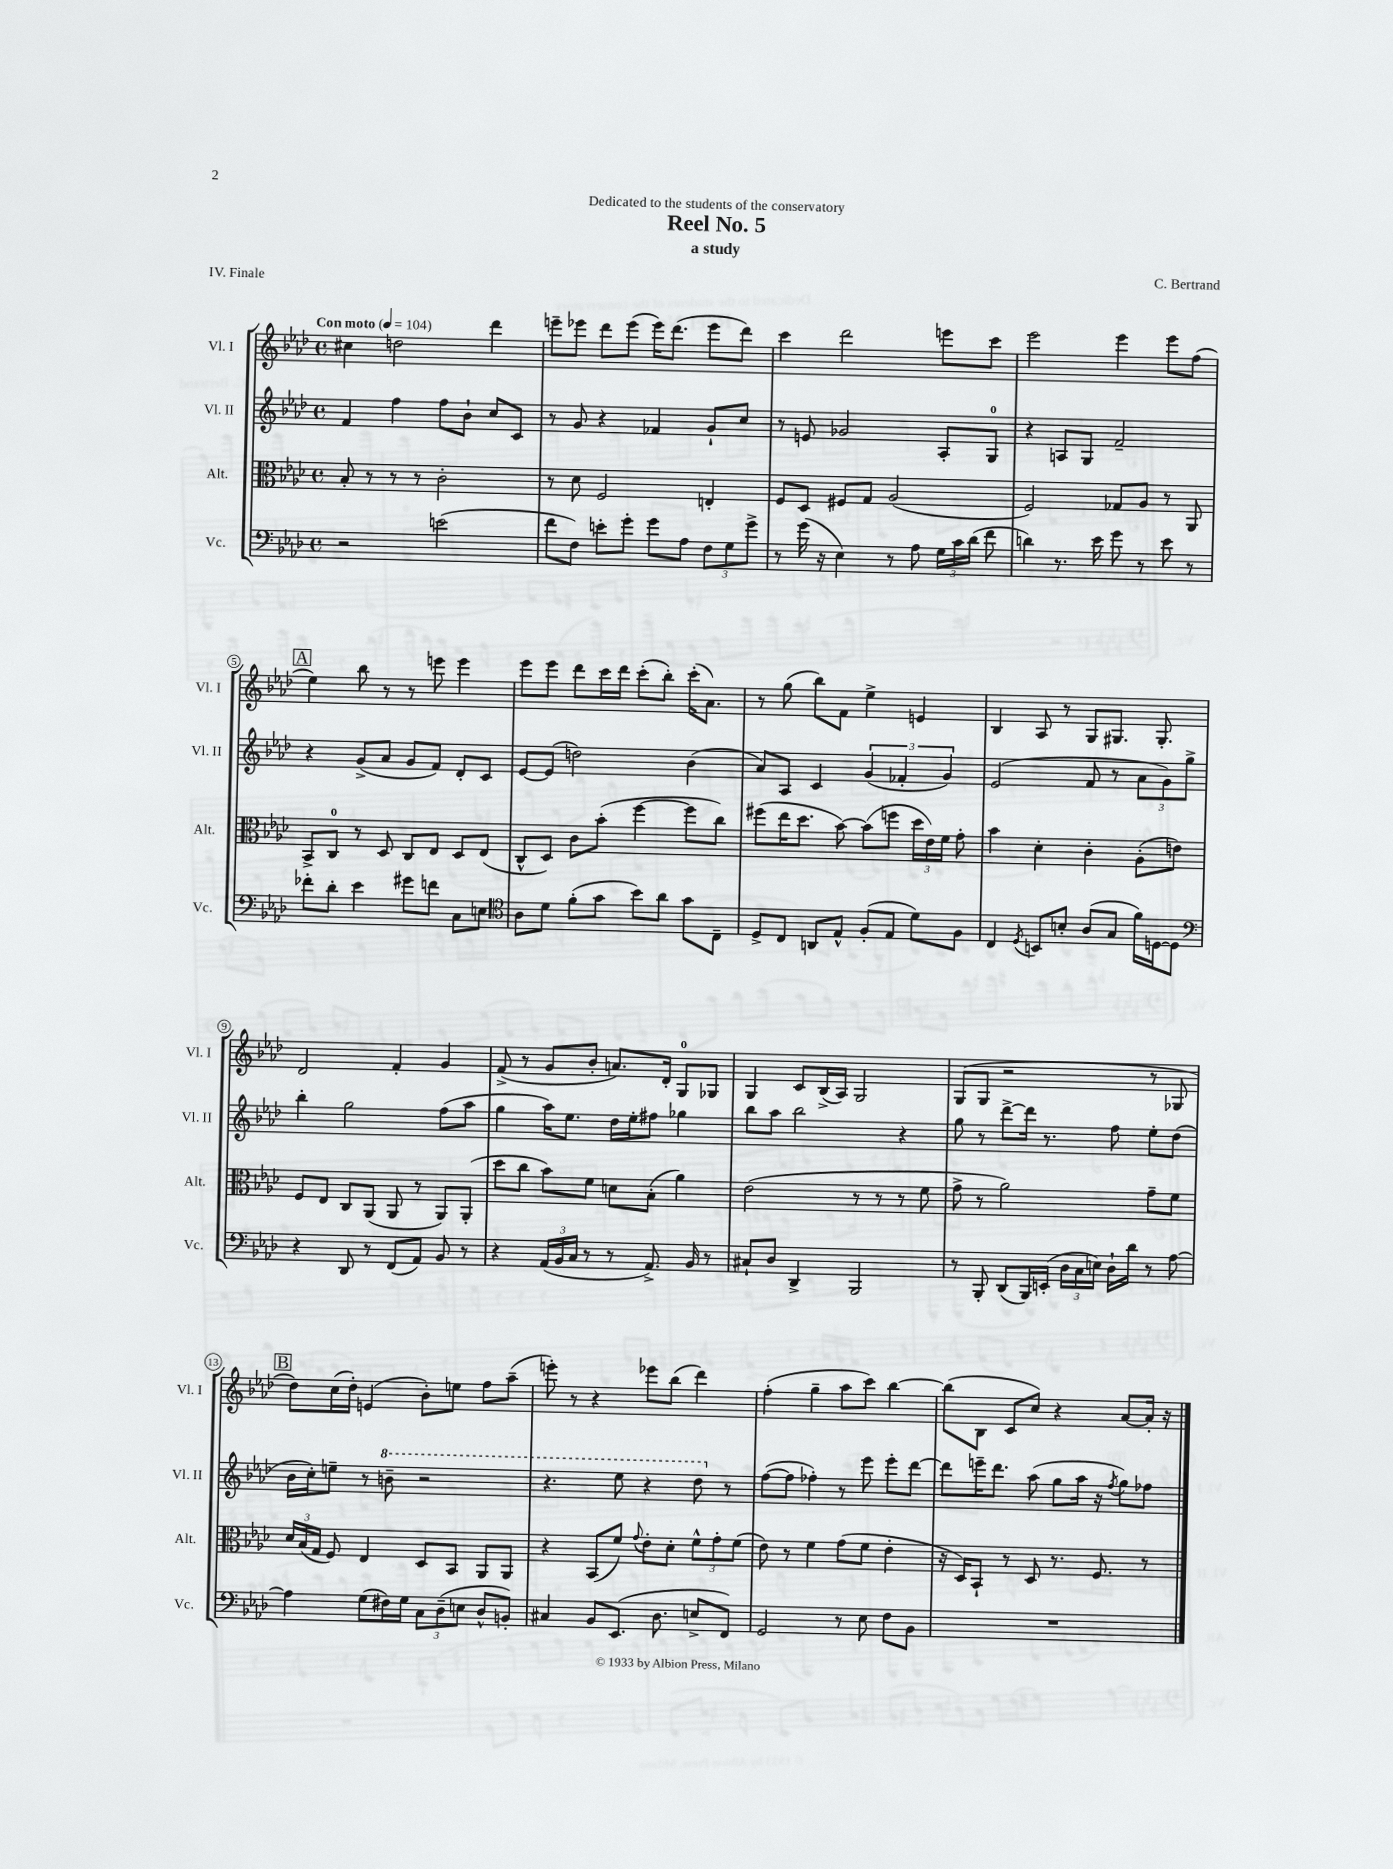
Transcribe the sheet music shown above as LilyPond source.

\header { title = "Reel No. 5" composer = "C. Bertrand" subtitle = "a study" dedication = "Dedicated to the students of the conservatory" piece = "IV. Finale" }
<<
\new StaffGroup <<
\new Staff = "s0" \with { instrumentName = "Vl. I" shortInstrumentName = "Vl. I" } {
    \clef treble \key aes \major \defaultTimeSignature \time 4/4 \tempo "Con moto" 4 = 104
    \autoBeamOff cis''4 d''2 des'''4 |
    e'''8[-- ees'''8] des'''8[ ees'''8]( ees'''16[) des'''8.]( ees'''8[ des'''8]) |
    c'''4 des'''2 e'''8[ c'''8] |
    ees'''2 ees'''4 ees'''8[ f''8]( |
    \mark \markup { \box "A" } ees''4) bes''8 r8 r8 e'''8 e'''4 |
    ees'''8[ ees'''8] des'''8[ c'''16 des'''16] c'''8[-.( bes''8]-.) c'''16[-.( aes'8.]) |
    r8 g''8( bes''8[) f'8] ees''4-> e'4 |
    bes4 aes8 r8 g8[ gis8.] gis8.-. |
    des'2 f'4-. g'4 |
    f'8->( r8 g'8[ bes'8]-. a'8.[) des'16]-. g8[-0 ges8] |
    g4 c'8[ bes16->( aes16]) g2 |
    g8[( g8] r2 r8 ges8 |
    \mark \markup { \box "B" } des''8[) c''16( des''16]-.) e'4( bes'8[-.) e''8] f''8[ aes''8]--( |
    e'''8-.) r8 r4 ees'''8[ bes''8]( des'''4) |
    f''4-.( g''4-- aes''8[ c'''8]) bes''4~ |
    bes''8[( bes8] c'8[ c''8]) r4 aes'8[~ aes'16]-. r16 \bar "|." |
}
\new Staff = "s1" \with { instrumentName = "Vl. II" shortInstrumentName = "Vl. II" } {
    \clef treble \key aes \major \defaultTimeSignature \time 4/4
    \autoBeamOff f'4 f''4 f''8[ bes'8]-! c''8[ c'8] |
    r8 g'8 r4 fes'4 g'8[-! c''8] |
    r8 e'8 ges'2 aes8[-. g8]-0 |
    r4 a8[ g8] f'2-- |
    \mark \markup { \box "A" } r4 g'8[->( aes'8] g'8[ f'8]) des'8[-. c'8] |
    ees'8[~ ees'8]( d''2) bes'4( |
    aes'8[) aes8] c'4 \tuplet 3/2 { g'4( fes'4-. g'4) } |
    ees'2( f'8 r8 \tuplet 3/2 { aes'8[ g'8) g''8]-> } |
    bes''4-. g''2 f''8[( aes''8] |
    g''4 aes''16[) ees''8.] des''16[ ees''16-. fis''8] ges''4 |
    bes''8[ aes''8] bes''2 r4 |
    g''8 r8 des'''8[~-> des'''16] r8. f''8 ees''8[-. des''8]( |
    \mark \markup { \box "B" } bes'16[ c''16-.) e''8]-- r8 \ottava #1 b''8-- r2 |
    r4. ees'''8 r4 des'''8 \ottava #0 r8 |
    f''8[~( f''8] fes''4-.) r8 ees'''8 ees'''8[-. des'''8]~ |
    des'''8[ e'''16-- des'''8.] aes''8( g''8[ aes''16] r16 \acciaccatura { f''8 } g''8[) fes''8] \bar "|." |
}
\new Staff = "s2" \with { instrumentName = "Alt." shortInstrumentName = "Alt." } {
    \clef alto \key aes \major \defaultTimeSignature \time 4/4
    \autoBeamOff bes8-. r8 r8 r8 c'2-. |
    r8 des'8 f2 e4-. |
    f8[ des8] fis8[ g8] aes2( |
    f2) ges8[ aes8] r8 aes,8 |
    \mark \markup { \box "A" } bes,8[-> c8]-0 r8 des8 c8[ ees8] des8[ ees8]( |
    c8[-^ des8]) c'8[ bes'8]-.( f''4~ f''8[ c''8]) |
    fis''8[( ees''16 des''8.] bes'8~) bes'8[( f''8] \tuplet 3/2 { des''16[ ees'16) f'16] } g'8-. |
    bes'4 des'4-. c'4-. aes8[-.( e'8]) |
    f8[ ees8] c8[ aes,8]( aes,8 r8 aes,8[) aes,8]-.( |
    des''8[ c''8] bes'8[) f'8] d'8[ bes8]-.( aes'4) |
    ees'2( r8 r8 r8 f'8 |
    g'8-> r8 aes'2) g'8[-- f'8] |
    \mark \markup { \box "B" } \tuplet 3/2 { des'16[ bes16( g16] } f8) ees4 des8[ bes,8] aes,8[ aes,8] |
    r4 bes,8[( f'8]) \appoggiatura { g'8 } ees'8[-. des'8]-. \tuplet 3/2 { f'8[-^ g'8-. f'8]( } |
    ees'8) r8 f'4 g'8[( f'8] ees'4-. |
    r16 des16[) bes,8]-! r8 des8 r8. f8. r8 \bar "|." |
}
\new Staff = "s3" \with { instrumentName = "Vc." shortInstrumentName = "Vc." } {
    \clef bass \key aes \major \defaultTimeSignature \time 4/4
    \autoBeamOff r2 e'2( |
    f'8[ f8]) e'8[-. g'8]-. g'8[ aes8] \tuplet 3/2 { f8[ g8 g'8]-> } |
    r8 g'16( r16 ees4) r8 aes8 \tuplet 3/2 { g16[ c'16 des'16]( } f'8 |
    d'4) r8. ees'16 g'8 r8 ees'8 r8 |
    \mark \markup { \box "A" } fes'8[-. des'8]-. ees'4 gis'8[ f'8] c8[ e8] |
    \clef tenor aes8[ des'8] f'8[-.( g'8] bes'8[) aes'8] g'8[ c8]-- |
    des8[-> c8] a,8[ ees8]-^ f8[-.( ees8] des'8[) f8] |
    c4 \acciaccatura { des8 } b,8[ b8]-. aes8[( g8] f'16[) d16~ d8] |
    \clef bass r4 des,8 r8 f,8[( aes,8]) bes,8 r8 |
    r4 \tuplet 3/2 { aes,16[( bes,16 c16] } r8 r8 aes,8.->) bes,16 r8 |
    cis8[-! des8] des,4-> bes,,2 |
    r8 bes,,8-. des,8[( bes,,16) e,16]-.( \tuplet 3/2 { des16[ c16 e16]) } des16[-! des'16] r8 aes8~ |
    \mark \markup { \box "B" } aes4 g8[( fis16) g16] \tuplet 3/2 { c8[ des8--( e8] } des8[-^ b,8]-.) |
    cis4 bes,8[ ees,8.]( des8. e8[-> f,8]) |
    g,2 r8 ees8 f8[ bes,8] |
    R1 \bar "|." |
}
>>
>>
\layout { \context { \Score \override BarNumber.stencil = #(make-stencil-circler 0.1 0.3 ly:text-interface::print) } }
